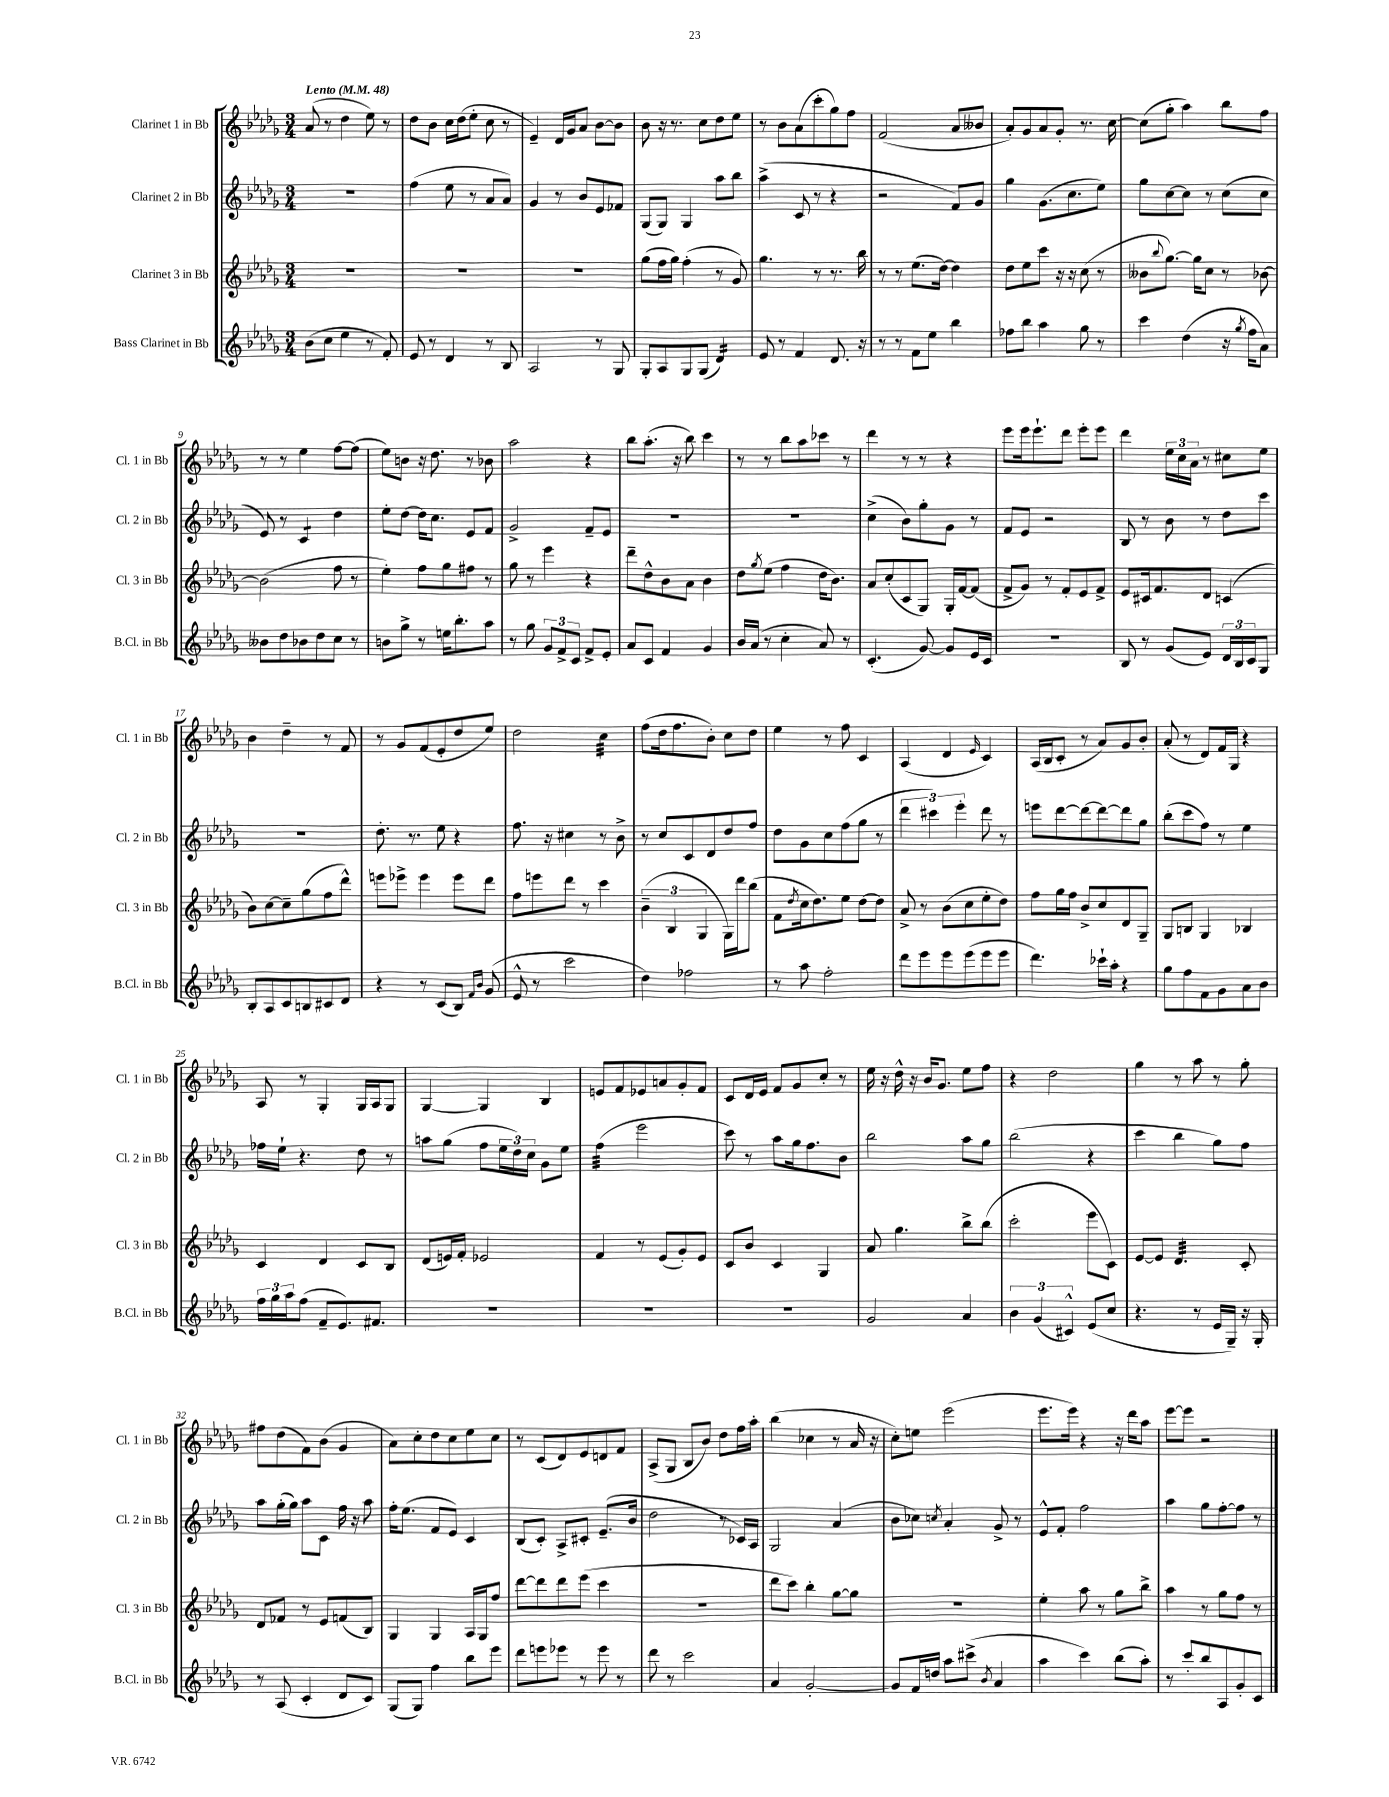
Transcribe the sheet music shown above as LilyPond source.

<<
\new StaffGroup <<
\new Staff = "s0" \with { instrumentName = "Clarinet 1 in Bb" shortInstrumentName = "Cl. 1 in Bb" } {
    \clef treble \key des \major \numericTimeSignature \time 3/4 \tempo "Lento" 4 = 48
    aes'8( r8 des''4 ees''8) r8 |
    des''8 bes'8 c''16 des''16( ees''8-. c''8 r8 |
    ees'4--) des'16 ges'16 aes'8 bes'8~ bes'8 |
    bes'8 r16 r8. c''8 des''8 ees''8 |
    r8 bes'8 aes'8( c'''8-. ges''8) f''8 |
    f'2( aes'8 beses'8 |
    aes'8-.) ges'8 aes'8 ges'8-. r8. c''16~ |
    c''8( ges''8-. aes''4) bes''8 f''8 |
    r8 r8 ees''4 f''8~ f''8( |
    ees''8) b'8 r16 des''8. r8 bes'8 |
    aes''2 r4 |
    bes''8 aes''8.-.( r16 bes''8) c'''4 |
    r8 r8 bes''8 aes''8 ces'''8 r8 |
    des'''4 r8 r8 r4 |
    ees'''8 ees'''16 ees'''8.-! des'''8 ees'''8-. ees'''8 |
    des'''4 \tuplet 3/2 { ees''16 c''16 aes'16 } r8 cis''8 ees''8 |
    bes'4 des''4-- r8 f'8 |
    r8 ges'8 f'8( ees'8-. des''8 ees''8) |
    des''2 c''4:32 |
    f''8( des''16 f''8. bes'8-.) c''8 des''8 |
    ees''4 r8 f''8 c'4 |
    aes4( des'4 \grace { ees'16 } c'4) |
    aes16( bes16 c'8-. r8 aes'8) ges'8 bes'8-. |
    aes'8-.( r8 des'8) f'16 ges16 r4 |
    aes8 r8 ges4-. ges16 aes16 ges8 |
    ges4~ ges4 bes4 |
    e'8 f'8 ees'8 a'8 ges'8-. f'8 |
    c'8 des'16 ees'16 f'8 ges'8 c''8-. r8 |
    ees''16 r16 des''16-^ r16 bes'16 ges'8. ees''8 f''8 |
    r4 des''2 |
    ges''4 r8 aes''8 r8 ges''8-. |
    fis''8 des''8( f'8) bes'8( ges'4 |
    aes'8) c''8-. des''8 c''8 ees''8 c''8 |
    r8 c'8( des'8) ees'8 d'8 f'8 |
    aes8->( ges8 bes8 bes'8) des''8 f''16 aes''16-. |
    bes''4( ces''4 r8 aes'16 r16 |
    c''8-.) e''8 ees'''2( |
    ees'''8. ees'''16) r4 r16 des'''16 aes''8 |
    ees'''8~ ees'''8 r2 \bar "|." |
}
\new Staff = "s1" \with { instrumentName = "Clarinet 2 in Bb" shortInstrumentName = "Cl. 2 in Bb" } {
    \clef treble \key des \major \numericTimeSignature \time 3/4
    R2. |
    f''4( ees''8 r8 aes'8 aes'8) |
    ges'4 r8 bes'8 ees'8 fes'8 |
    ges8( ges8) ges4 aes''8 bes''8 |
    aes''4->( c'8 r8 r4 |
    r2 f'8) ges'8 |
    ges''4 ges'8.( c''8. ees''8) |
    ges''8 c''8~ c''8 r8 c''8( c''8 |
    ees'8) r8 c'4:8 des''4 |
    ees''8-. des''8~ des''16 c''8. ees'8 f'8 |
    ges'2-> f'8-- ees'8 |
    R2. |
    R2. |
    c''4->( bes'8) ges''8-. ges'8 r8 |
    f'8 ees'8 r2 |
    bes8 r8 bes'8 r8 des''8 c'''8 |
    R2. |
    des''8.-. r8. ees''8 r4 |
    f''8. r16 cis''4 r8 bes'8-> |
    r8 c''8 c'8 des'8 des''8 f''8 |
    des''8 ges'8 c''8 f''8( ges''8 r8 |
    \tuplet 3/2 { des'''4 cis'''4) ees'''4-. } des'''8 r8 |
    e'''8 des'''8~ des'''8~ des'''8~ des'''8 ges''8 |
    bes''8-.( c'''8 f''8) r8 ees''4 |
    fes''16 ees''16-! r4. des''8 r8 |
    a''8 ges''8( f''8 \tuplet 3/2 { ees''16 des''16) c''16 } ges'8 ees''8 |
    f''4:32( ees'''2 |
    c'''8) r8 aes''8 ges''16 f''8. bes'8 |
    bes''2 aes''8 ges''8 |
    bes''2( r4 |
    c'''4 bes''4 ges''8) f''8 |
    aes''8 ges''16-.( ges''16) aes''8 c'8 f''16 r16 aes''8 |
    f''16-. ees''8.( f'8 ees'8) c'4 |
    bes8( c'8-.) aes8-> cis'8-. ees'8.--( bes'16 |
    des''2 r8 ces'16) aes16 |
    ges2 aes'4( |
    bes'8 ces''8) \acciaccatura { c''8 } aes'4-. ges'8-> r8 |
    ees'8-^ f'8-. f''2 |
    aes''4 ges''8 f''8~-. f''8 r8 \bar "|." |
}
\new Staff = "s2" \with { instrumentName = "Clarinet 3 in Bb" shortInstrumentName = "Cl. 3 in Bb" } {
    \clef treble \key des \major \numericTimeSignature \time 3/4
    R2. |
    R2. |
    R2. |
    ges''8( f''16 ges''16) f''4-.( r8 ges'8) |
    ges''4. r8 r8. bes''16 |
    r8 r8 ees''8.( des''16~) des''4 |
    des''8 ees''8 c'''8 r16 r16 c''8( r8 |
    beses'8 \appoggiatura { bes''8 } ges''8.~) ges''16 c''8 r8 bes'8~ |
    bes'2( f''8 r8 |
    ees''4-.) f''8 ges''8 fis''8 r8 |
    ges''8 r8 ees'''4 r4 |
    des'''8-- des''8-^ bes'8 aes'8 bes'4 |
    des''8 \acciaccatura { ges''8 } ees''8( f''4 des''16 bes'8.) |
    aes'8 c''8-.( c'8 ges8) ges16-. f'16~ f'8( |
    f'8-> ges'8) r8 f'8-. ees'8 f'8-> |
    ees'8 cis'16 f'8. des'8 c'4( |
    bes'8) c''8~ c''8-- ges''8( f''8 des'''8-^) |
    e'''8 ees'''8-> ees'''4 ees'''8 des'''8 |
    f''8 e'''8 des'''8 r8 c'''4 |
    \tuplet 3/2 { bes'4--( bes4 ges4 } ges16) des'''16 bes''8( |
    f'8 \acciaccatura { des''8 } c''16 des''8.) ees''8 des''8~ des''8 |
    aes'8-> r8 bes'8( c''8 ees''8-. des''8) |
    f''8 ges''16 f''16 bes'8-> c''8 des'8 ges8-- |
    ges8 b8 ges4 bes4 |
    c'4 des'4 c'8 bes8 |
    des'8( e'16) f'16-. ees'2 |
    f'4 r8 ees'8( ges'8-.) ees'8 |
    c'8 bes'8 c'4 ges4 |
    aes'8 ges''4. bes''8-> bes''8( |
    c'''2-. ees'''8 c'8) |
    ees'8~ ees'8 des'4.:32 c'8-. |
    des'8 fes'8 r8 ees'8 f'8( bes8) |
    ges4 ges4 aes16 ges16 f''8 |
    des'''8~ des'''8 des'''8 ees'''8( c'''4 |
    R2. |
    des'''8 c'''8) bes''4-. ges''8~ ges''8 |
    R2. |
    ees''4-. aes''8 r8 ges''8 bes''8-> |
    aes''4 r8 ges''8 f''8 r8 \bar "|." |
}
\new Staff = "s3" \with { instrumentName = "Bass Clarinet in Bb" shortInstrumentName = "B.Cl. in Bb" } {
    \clef treble \key des \major \numericTimeSignature \time 3/4
    bes'8( c''8 ees''4 r8 f'8-.) |
    ees'8 r8 des'4 r8 bes8 |
    aes2 r8 ges8 |
    ges8-. aes8 ges8 ges8( des'4:16) |
    ees'8 r8 f'4 des'8. r16 |
    r8 r8 f'8 ees''8 bes''4 |
    fes''8 bes''8 aes''4 ges''8 r8 |
    c'''4 des''4( r16 \acciaccatura { ges''8 } f''16 aes'8) |
    beses'8 des''8 bes'8 des''8 c''8 r8 |
    b'8 ges''8-> r8 e''16 bes''8.-. aes''8 |
    r8 ges''8 \tuplet 3/2 { ges'8 f'8-> c'8 } f'8-> ees'8-. |
    aes'8 c'8 f'4 ges'4 |
    bes'16 aes'16( r8 c''4-. aes'8) r8 |
    c'4.-.( ges'8~) ges'8 ees'16 c'16 |
    R2. |
    bes8 r8 ges'8( ees'8) \tuplet 3/2 { des'16 bes16 c'16 } ges8 |
    bes8-. aes8 c'8 b8 cis'8 des'8 |
    r4 r8 c'8( bes8) \grace { f'16 bes'16 } ges'8( |
    ees'8-^ r8 c'''2 |
    des''4) fes''2 |
    r8 aes''8 f''2-. |
    des'''8 ees'''8 ees'''8 ees'''8( ees'''8 ees'''8 |
    des'''4.) ces'''16-! aes''16-. r4 |
    ges''8 f''8 f'8 ges'8 aes'8 bes'8 |
    \tuplet 3/2 { f''16 ges''16 aes''16 } f''8( f'8-- ees'8.) fis'8. |
    R2. |
    R2. |
    R2. |
    ges'2 aes'4 |
    \tuplet 3/2 { bes'4 ges'4( cis'4-^) } ees'8( c''8 |
    r4. r8 ees'16 ges16--) r16 ges16-. |
    r8 aes8( c'4-. des'8 c'8) |
    ges8( ges8) f''4 bes''8 ees'''8 |
    des'''8 e'''8 ees'''8 r8 ees'''8 r8 |
    des'''8 r8 c'''2 |
    aes'4 ges'2~-. |
    ges'8 f'16 d''16 aes''8 cis'''8->( \acciaccatura { bes'8 } aes'4 |
    aes''4 c'''4) bes''8( aes''8-.) |
    r8 c'''8-. bes''8 aes8 ges'8-. c'8 \bar "|." |
}
>>
>>
